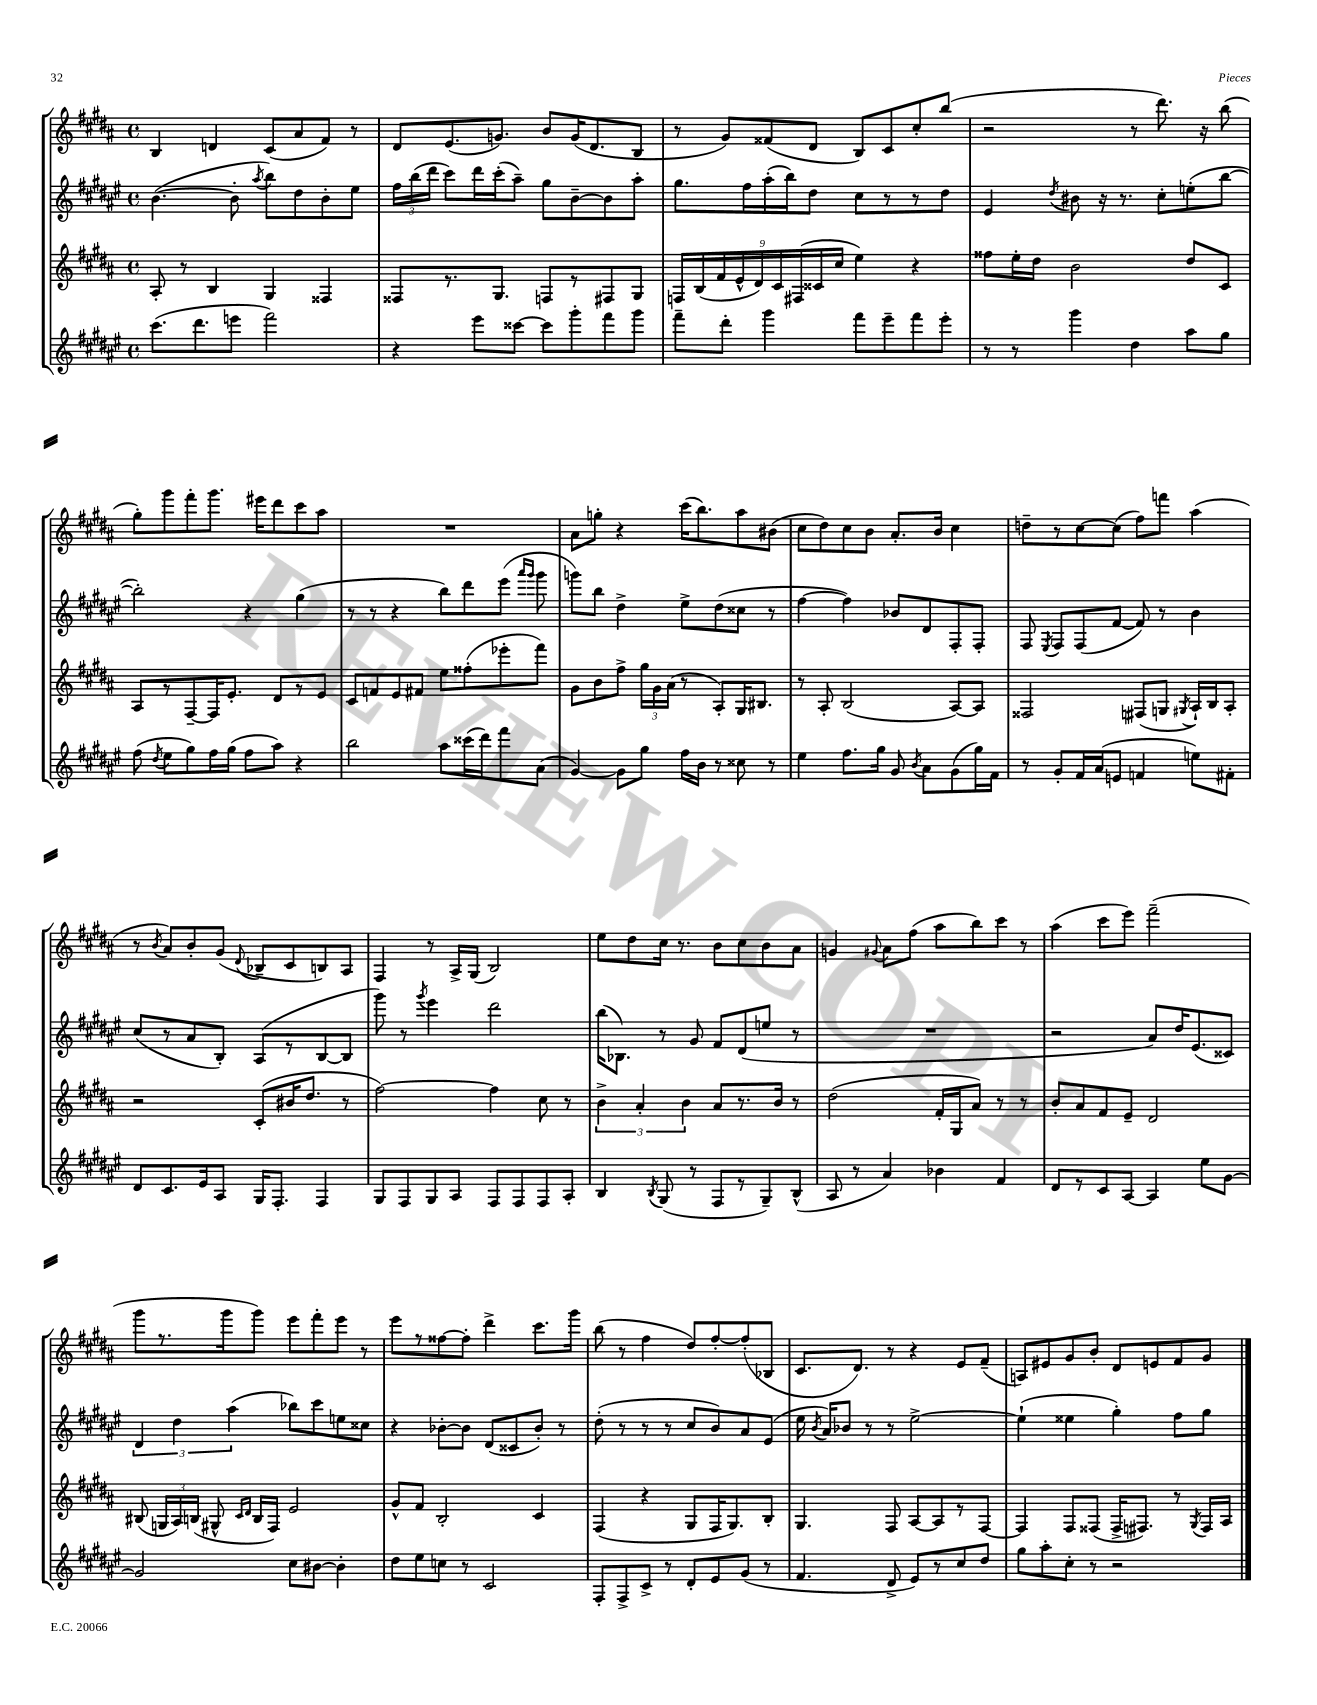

**kern	**kern	**kern	**kern
*part4	*part3	*part2	*part1
*staff4	*staff3	*staff2	*staff1
*clefG2	*clefG2	*clefG2	*clefG2
*k[f#c#g#d#a#e#]	*k[f#c#g#d#a#]	*k[f#c#g#d#a#e#]	*k[f#c#g#d#a#]
*M4/4	*M4/4	*M4/4	*M4/4
*met(c)	*met(c)	*met(c)	*met(c)
=22	=22	=22	=22
(8.ccc#\L	8A#'/	([4.b\	4B/
.	8r	.	.
8.ddd#\	.	.	.
.	4B/	.	4dn/
8eeen\J	.	8b'\]	.
.	.	8qaa#/	.
2fff#\)	4G#/	8bb\L)	(8c#/L
.	.	8dd#\	8a#/
.	4F##X/	8b'\	8f#/J)
.	.	8ee#\J	8r
=23	=23	=23	=23
4r	8F##X/L	24ff#\LL	8d#/L
.	.	(24bb\	.
.	.	24ddd#\JJ	.
.	8.r	8ccc#\L)	(8.e/
8eee#\L	.	16ddd#\L	.
.	8.G#/J	(16ccc#'\J	8.gn/J)
[8ccc##X\J	.	8aa#~\J)	.
8ccc##\L]	8Fn/L	8gg#\L	8b/L
8ggg#'\	8r	[8b~\	(16g/K
.	.	.	8.d#/
8fff#\	8F#X/	8b\]	.
8ggg#\J	8G#/J	8aa#'\J	8B/J
=24	=24	=24	=24
8fff#~\L	18Fn/LL	8.gg#\L	8r
.	(18B/	.	.
.	18f#/	.	.
8ddd#'\J	.	.	8g#/L)
.	18e^^/	.	.
.	.	16ff#\L	.
.	18d#/)	.	.
4ggg#\	.	(16aa#'\	(8f##X/
.	18c#/	.	.
.	.	16bb\J)	.
.	(18F#X/	.	.
.	.	8dd#\J	8d#/J
.	18c##X/	.	.
.	18cc#/JJ	.	.
8fff#\L	4ee\)	8cc#\L	8B/L)
8eee#~\	.	8r	8c#/
8fff#\	4r	8r	8cc#'/
8eee#'\J	.	8dd#\J	(8bb/J
=25	=25	=25	=25
8r	8ff##X\L	4e#/	2r
8r	16ee'\L	.	.
.	16dd#\JJ	.	.
.	.	8qdd#/	.
4ggg#\	2b\	8b#X\	.
.	.	16r	.
.	.	8.r	.
4dd#\	.	.	8r
.	.	8cc#'\L	8.ddd#\)
8aa#\L	8dd#/L	(8een'\	.
.	.	.	16r
8gg#\J	8c#/J	[8bb\J	(8bb\
!!LO:LB:g=z
=26	=26	=26	=26
(8ff#\	8A#/L	2bb'\])	8gg#'\L)
8qdd#/	.	.	.
8ee#\L	8r	.	8ggg#\
8gg#\)	[8F#~/	.	8fff#'\
16ff#\L	16F#/K]	.	8.ggg#\J
(16gg#\JJ	8.e'/J	.	.
8ff#\L	.	4r	.
.	.	.	16eee#X\KL
8aa#\J)	8d#/L	.	8ddd#\
4r	8r	(4gg#\	8ccc#\
.	8e/J	.	8aa#\J
=27	=27	=27	=27
2bb\	8c#/L	8r	1r
.	8fn/	8r	.
.	8e/	4r	.
.	8f#X/J	.	.
8aa#\L	8ee\L	8bb\L)	.
(16ccc##X\L	(8ff##X'\	8ddd#\	.
16ddd#\J)	.	.	.
8fff#\	8eee-X'\	(8eee#\J	.
.	.	16qqaaa#/LL	.
.	.	16qqggg#/JJ	.
(8a#\J	8fff#\J)	8ggg#\	.
=28	=28	=28	=28
[4g#/)	8g#\L	8gggn\L)	8a#\L
.	8b\	8bb\J	8ggn'\J
8g#\L]	8ff#^\J	4dd#^\	4r
8gg#\J	24gg#\LL	.	.
.	24g#\	.	.
.	(24a#\JJ	.	.
16ff#\LL	8r	8ee#^\L	(16ccc#\KL
16b\JJ	.	.	8.bb\)
8r	8A#'/L)	(8dd#\	.
8cc##X\	16G#/K	8cc##X\J	8aa#\
.	8.B#X/J	.	.
8r	.	8r	(8b#X\J
=29	=29	=29	=29
4ee#\	8r	[4ff#\	8cc#\L
.	8A#'/	.	8dd#\)
8.ff#\L	(2B/	4ff#\])	8cc#\
.	.	.	8b\J
16gg#\Jk	.	.	.
8g#/	.	8b-X/L	8.a#'/L
8qb/	.	.	.
8a#\L	.	8d#/	.
.	.	.	16b/Jk
(8g#\	[8A#/L)	8F#'/	4cc#\
16gg#\L)	8A#/J]	8F#'/J	.
16f#\JJ	.	.	.
=30	=30	=30	=30
8r	2F##X/	8F#/	8ddn~\L
.	.	8qE#/	.
8g#'/L	.	8F#/L	8r
16f#/L	.	(8F#/	[8cc#\
(16a#/J	.	.	.
8en/J	.	[8f#/J	(8cc#\J]
4fn/	(8F#X/L	8f#/])	8ff#\L)
.	8Gn/J	8r	8fffn\J
.	8qG#X/	.	.
8een\L)	16A#`/LL)	4b\	(4aa#\
.	16B/J	.	.
8f#X'\J	8A#'/J	.	.
!!LO:LB:g=z
=31	=31	=31	=31
8d#/L	2r	(8cc#/L	8r
.	.	.	8qb/
8.c#/	.	8r	8a#/L)
.	.	8a#/	8b'/
16e#/k	.	.	.
8A#/J	.	8B'/J)	(8g#/J
.	.	.	8qqd#/
16G#/KL	(8c#'/L	(8A#/L	8B-X~/L
8.F#'/J	.	.	.
.	16b#X/K	8r	8c#/
.	8.dd#/J	.	.
4F#/	.	[8B/	8Bn/)
.	8r	8B/J]	8A#/J
=32	=32	=32	=32
8G#/L	[2ff#\)	8ggg#\)	4F#/
8F#/	.	8r	.
.	.	8qggg#/	.
8G#/	.	4eee#\	8r
8A#/J	.	.	16A#^/LL
.	.	.	(16G#/JJ
8F#/L	4ff#\]	2ddd#\	2B/)
8F#/	.	.	.
8F#/	8cc#\	.	.
8A#'/J	8r	.	.
=33	=33	=33	=33
4B/	6b^\	(16bb\KL	8ee\L
.	.	8.B-X\J)	.
.	.	.	8dd#\
.	6a#'/	.	.
8qB/	.	.	.
(8G#/	.	8r	16cc#\Jk
.	.	.	8.r
.	6b\	.	.
8r	.	8g#/	.
8F#/L	8a#/L	8f#/L	8b\L
8r	8.r	(8d#/	8cc#\
8G#~/)	.	8een/J	8b\
.	16b/Jk	.	.
(8B^^/J	8r	8r	8a#\J
=34	=34	=34	=34
8A#/	(2dd#\	1r	4gn/
8r	.	.	.
.	.	.	8qqg#X/
4a#/)	.	.	8a#\L
.	.	.	(8ff#\J
4b-X\	16f#'/LL	.	8aa#\L
.	16G#/J	.	.
.	8a#/J)	.	8bb\)
4f#/	8r	.	8ccc#\J
.	8r	.	8r
=35	=35	=35	=35
8d#/L	8b'/L	2r	(4aa#\
8r	8a#/	.	.
8c#/	8f#/	.	8ccc#\L
[8A#/J	8e~/J	.	8eee\J)
4A#/]	2d#/	8a#/L)	(2fff#~\
.	.	16dd#/K	.
.	.	(8.e#/	.
8ee#\L	.	.	.
[8g#\J	.	8c##X/J)	.
!!LO:LB:g=z
=36	=36	=36	=36
2g#/]	(8B#X/	6d#/	8ggg#\L
.	24Gn/LL	.	8.r
.	24A#/)	6dd#\	.
.	(24Bn/JJ	.	.
.	8G#X^^/	.	.
.	.	.	16ggg#\k
.	.	(6aa#\	.
.	16qqc#/LL	.	.
.	16qqd#/JJ	.	.
.	16B/LL	.	8ggg#\J)
.	16F#/JJ)	.	.
8cc#\L	2e/	8bb-X\L)	8eee\L
[8b#X\J	.	8ccc#\	8fff#'\
4b#'\]	.	8een\	8eee\J
.	.	8cc##X\J	8r
=37	=37	=37	=37
8dd#\L	8g#^^/L	4r	8eee\L
8ee#\	8f#/J	.	8r
8ccn\J	2B'/	[8b-X'\L	[8ff##X\
8r	.	8b-\J]	8ff##'\J]
2c#/	.	(8d#/L	4ddd#^\
.	.	8c##X/	.
.	4c#/	8b-'/J)	8.ccc#\L
.	.	8r	.
.	.	.	16ggg#\Jk
=38	=38	=38	=38
8F#'/L	(4F#/	(8dd#'\	(8bb\
8F#^/	.	8r	8r
8c#^/J	4r	8r	4ff#\
8r	.	8r	.
8d#'/L	8G#/L	8cc#/L	8dd#/L)
8e#/	16F#/K	8b/)	[8ff#'/
.	8.G#/)	.	.
(8g#/J	.	8a#/	(8ff#'/]
8r	8B'/J	(8e#/J	8B-X/J
=39	=39	=39	=39
4.f#/	4.G#/	16ee#\	8.c#/L
.	.	8qb/	.
.	.	16a#/KL)	.
.	.	8b-X/J	.
.	.	.	8.d#/J)
.	.	8r	.
8d#^/	8F#/	8r	8r
8e#/L)	[8A#/L	[2ee#^\	4r
8r	8A#/]	.	.
8cc#/	8r	.	8e/L
8dd#/J	[8F#/J	.	(8f#~/J
=40	=40	=40	=40
8gg#\L	4F#/]	(4ee#`\]	8An/L)
8aa#'\	.	.	8e#X/
8cc#'\J	8F#/L	4ee##X\	8g#/
8r	(8F##X/J	.	8b'/J
2r	16F##^/KL	4gg#'\)	8d#/L
.	8.F#X/J)	.	.
.	.	.	8en/
.	8r	8ff#\L	8f#/
.	8qG#/	.	.
.	16F#/LL	8gg#\J	8g#/J
.	16A#/JJ	.	.
==	==	==	==
*-	*-	*-	*-
